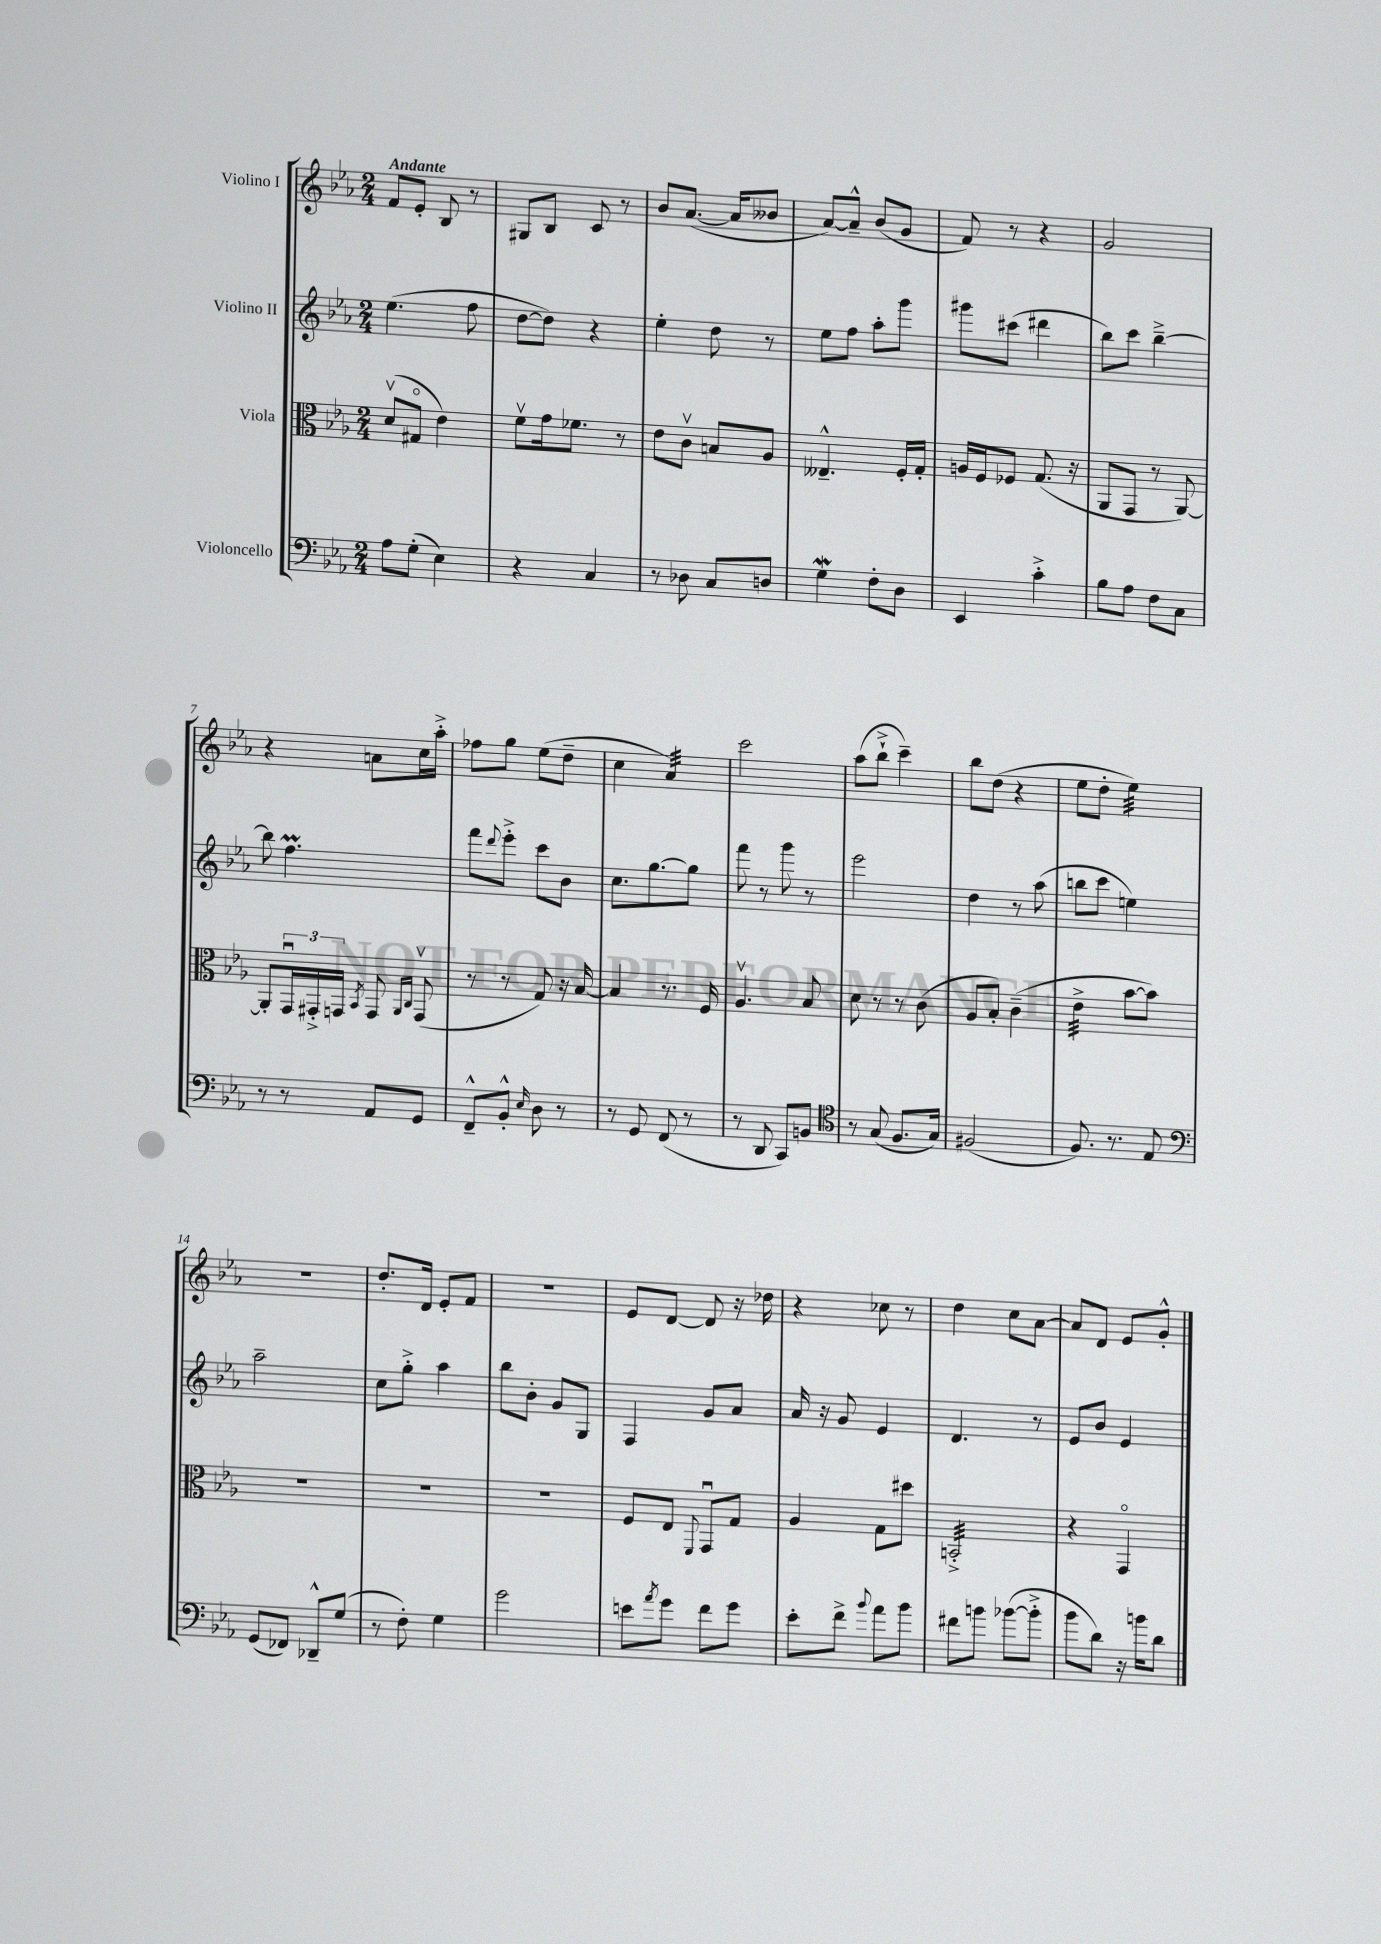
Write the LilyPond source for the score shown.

<<
\new StaffGroup <<
\new Staff = "s0" \with { instrumentName = "Violino I" } {
    \clef treble \key ees \major \numericTimeSignature \time 2/4 \tempo "Andante"
    f'8 ees'8-. bes8 r8 |
    gis8 bes8 c'8 r8 |
    bes'8 aes'8.~( aes'16 beses'8 |
    aes'8~) aes'8---^ bes'8( g'8 |
    f'8) r8 r4 |
    g'2 |
    r4 a'8 c''16 aes''16-.-> |
    fes''8 g''8 ees''8( d''8-- |
    c''4 aes'4:32) |
    c'''2 |
    aes''8( bes''8-!-> c'''4--) |
    bes''8 d''8( r4 |
    ees''8 d''8-. ees''4:32) |
    r2 |
    d''8.-. d'16 ees'8-. f'8 |
    R2 |
    ees'8 d'8~ d'8 r16 des''16 |
    r4 ces''8 r8 |
    d''4 c''8 aes'8~ |
    aes'8 d'8 ees'8 g'8-.-^ \bar "|." |
}
\new Staff = "s1" \with { instrumentName = "Violino II" } {
    \clef treble \key ees \major \numericTimeSignature \time 2/4
    ees''4.( f''8 |
    d''8~ d''8) r4 |
    ees''4-. d''8 r8 |
    ees''8 f''8 aes''8-. g'''8 |
    gis'''8 cis'''8( dis'''4 |
    bes''8) c'''8 bes''4~---> |
    bes''8 f''4.\prall |
    f'''8 \appoggiatura { d'''8 } ees'''8-.-> c'''8 bes'8 |
    c''8. g''8.~ g''8 |
    f'''8 r8 g'''8 r8 |
    ees'''2 |
    d''4 r8 aes''8( |
    b''8 c'''8 e''4) |
    aes''2-- |
    c''8 g''8-.-> aes''4 |
    bes''8 bes'8-. g'8 g8 |
    f4 g'8 aes'8 |
    aes'16 r16 g'8 ees'4 |
    d'4. r8 |
    ees'8 bes'8 ees'4 \bar "|." |
}
\new Staff = "s2" \with { instrumentName = "Viola" } {
    \clef alto \key ees \major \numericTimeSignature \time 2/4
    d'8\upbow( gis8\flageolet ees'4) |
    f'8\upbow g'16 fes'8. r8 |
    ees'8 c'8\upbow b8 aes8 |
    eeses4.---^ f16-. g16-. |
    a16 f16 fes8 g8.( r16 |
    aes,8 g,8 r8 aes,8~) |
    aes,8-. \tuplet 3/2 { g,16\downbow gis,16-.-> g,16 } \acciaccatura { bes,8 } g,8 \grace { aes,16 c16 } g,8\upbow( |
    r8 r8 g8) r16 bes16~ |
    bes4 r8. f16 |
    aes4.\upbow bes8 |
    d'8 r8 r8 c'8( |
    aes8 bes8-.) c'4--( |
    ees'4:32-> bes'8~ bes'8) |
    R2 |
    R2 |
    R2 |
    f8 ees8 \appoggiatura { f,8 } g,8\downbow g8 |
    aes4 g8 dis''8 |
    b,2:32-.-> |
    r4 g,4\flageolet \bar "|." |
}
\new Staff = "s3" \with { instrumentName = "Violoncello" } {
    \clef bass \key ees \major \numericTimeSignature \time 2/4
    aes8 g8-.( ees4) |
    r4 c4 |
    r8 des8 c8 d8 |
    g4\mordent f8-. d8 |
    ees,4 c'4-.-> |
    bes8 aes8 f8 c8 |
    r8 r8 aes,8 g,8 |
    f,8---^ bes,8-.-^ \grace { ees16 } d8 r8 |
    r8 g,8 f,8( r8 |
    r8 d,8 c,8) b,8 |
    \clef tenor r8 g8( f8. g16) |
    fis2( |
    f8.) r8. ees8 |
    \clef bass g,8( fes,8) des,8---^ g8( |
    r8 f8-.) g4 |
    g'2 |
    e'8 \acciaccatura { aes'8 } g'8 f'8 g'8 |
    ees'8-. f'8-> \appoggiatura { bes'8 } aes'8 bes'8 |
    fis'8 b'8 bes'8~( bes'8-.-> |
    bes'8 d'8) r16 b'16 d'8 \bar "|." |
}
>>
>>
